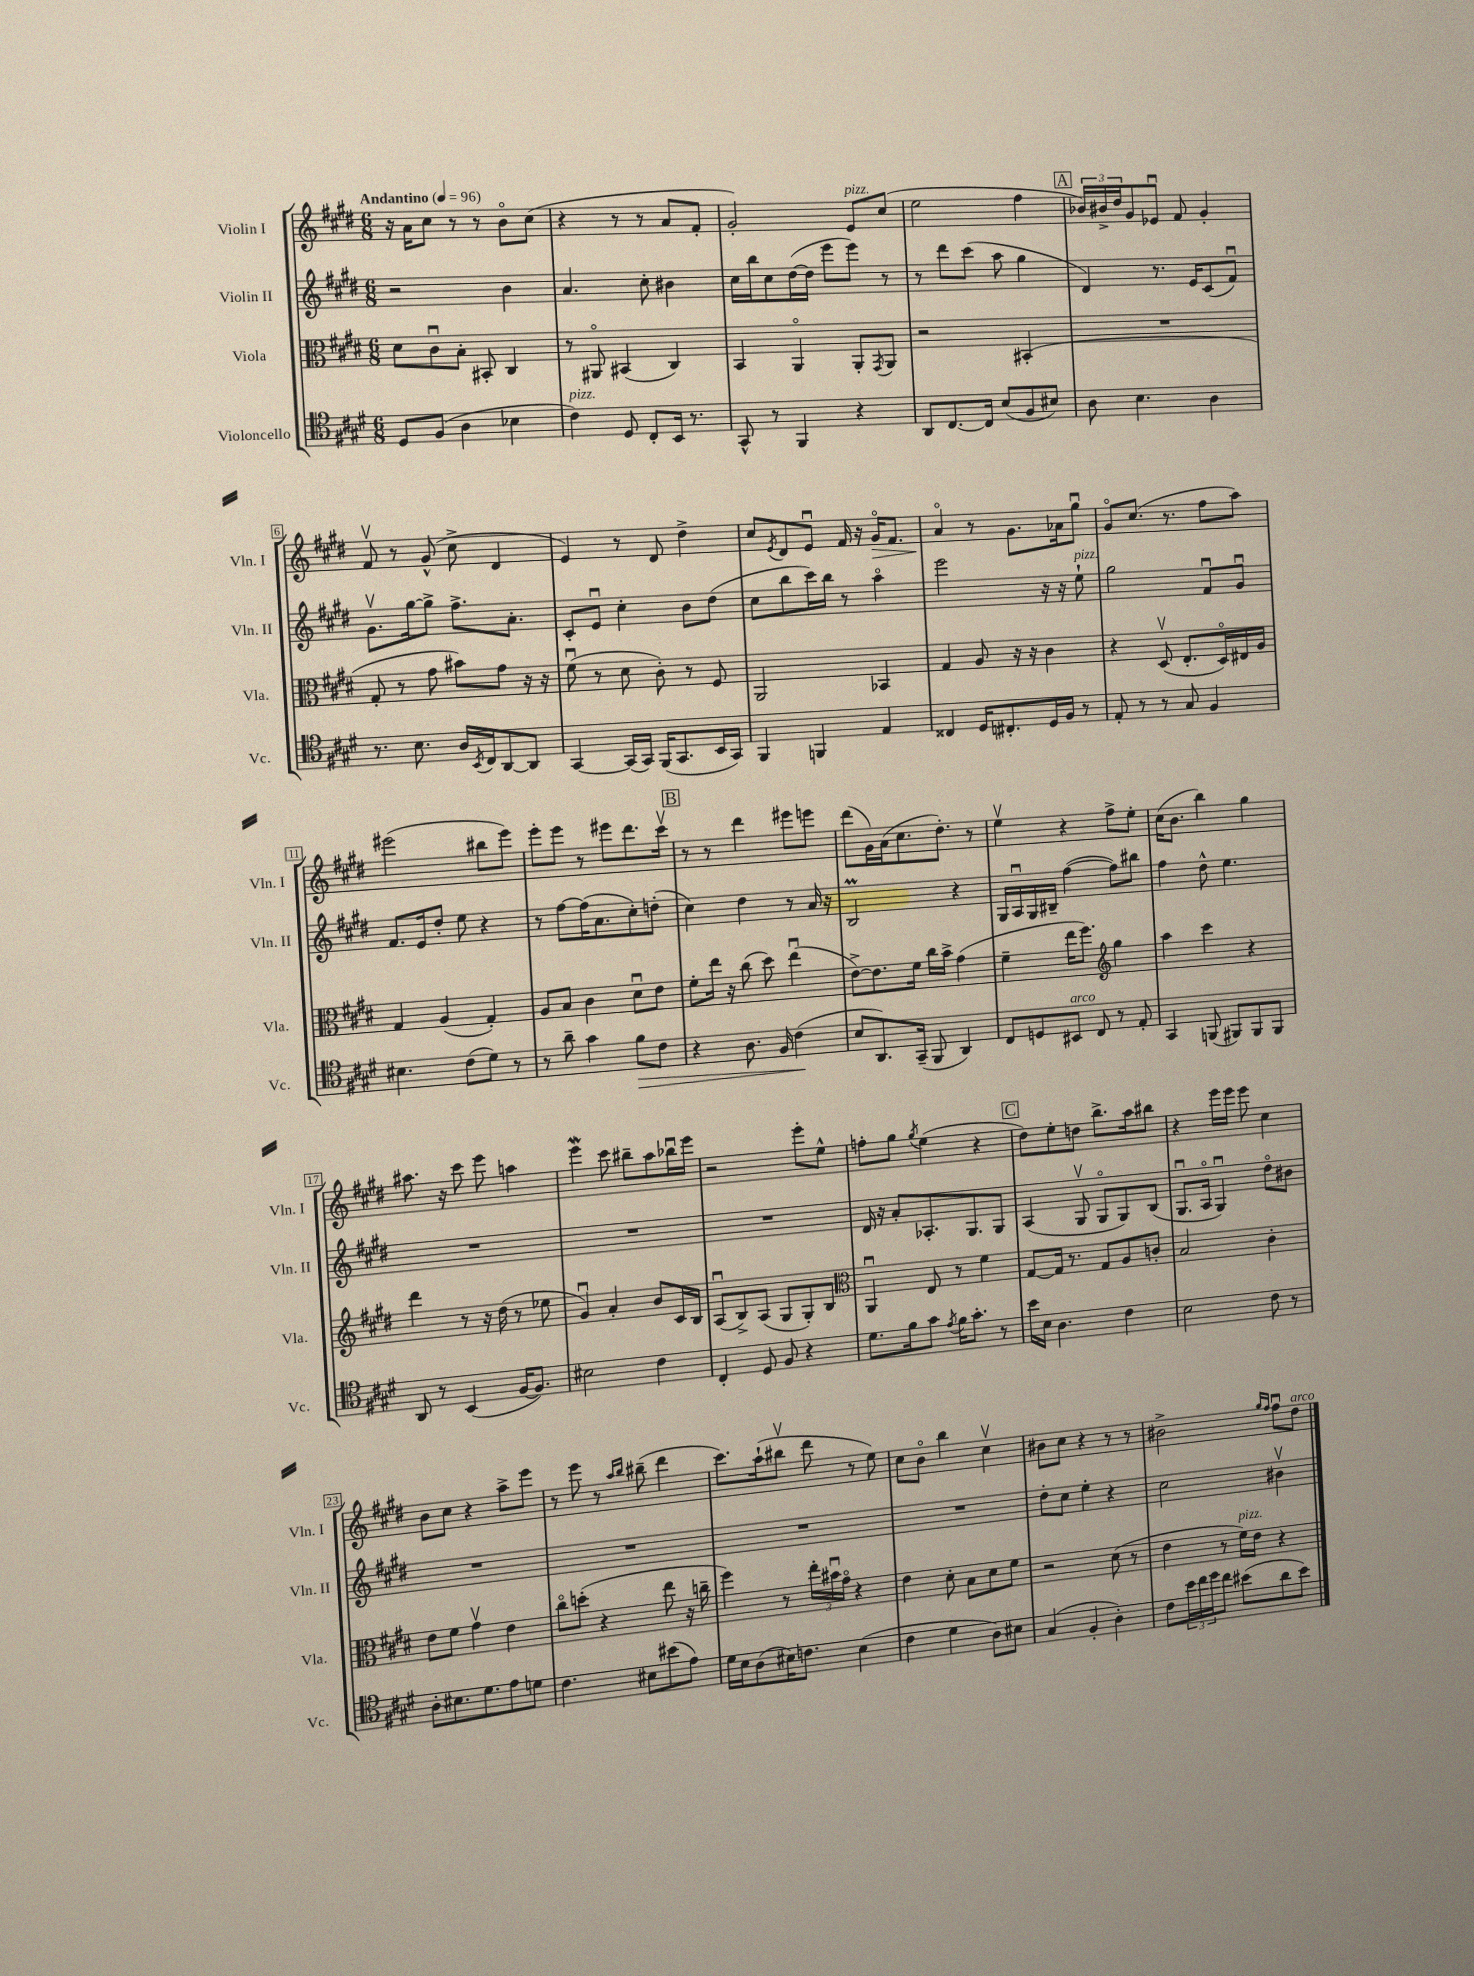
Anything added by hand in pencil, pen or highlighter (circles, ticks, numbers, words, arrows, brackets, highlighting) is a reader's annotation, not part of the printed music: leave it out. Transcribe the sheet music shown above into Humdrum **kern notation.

**kern	**kern	**kern	**kern
*staff4	*staff3	*staff2	*staff1
*clefC4	*clefC3	*clefG2	*clefG2
*k[f#c#g#d#]	*k[f#c#g#d#]	*k[f#c#g#d#]	*k[f#c#g#d#]
*M6/8	*M6/8	*M6/8	*M6/8
*MM96	*MM96	*MM96	*MM96
8D#	8d#	2r	16r
.	.	.	16a
(8F#	8c#u	.	8cc#
4A	8B'	.	8r
.	8BB#'	.	8r
4B-	4C#	4b	8bo
.	.	.	(8cc#
=	=	=	=
4c#)	8r	4.a	4r
.	8AA#o	.	.
8D#	(4BB#	.	8r
8C#'	.	8cc#'	8r
16BB	4C#)	4b#	8a
8.r	.	.	.
.	.	.	8f#'
=	=	=	=
8GG#^^	4BB	16cc#	2g#')
.	.	16bb	.
8r	.	8cc#	.
4FF#	4AAo	([16dd#	.
.	.	16dd#]	.
.	.	8eee	.
4r	8AA'	8eee)	8e
.	8qGG#	.	.
.	8AA	8r	(8cc#
=	=	=	=
8AA	2r	8r	2ee
[8.C#	.	8ddd#	.
.	.	(8ccc#	.
16C#]	.	.	.
(8B	.	8aa	.
8F#	(4BB#'	4gg#	4ff#
8B#)	.	.	.
=	=	=	=
8A	2.r	4d#)	24b-)
.	.	.	24b#^
.	.	.	24dd#
4.B	.	.	8g#
.	.	8.r	8e-u
.	.	.	8f#
.	.	16e	.
4A	.	(8c#	4g#'
.	.	8f#u)	.
=	=	=	=
8.r	8G#'	8.g#v	8f#v
.	8r	.	8r
8.B	.	[16gg#	.
.	8g#	8gg#^]	(8g#^^
16A	8b#)	8.ff#^	8cc#^
8qBB	.	.	.
16C#	.	.	.
[8AA	8g#	.	4d#
.	.	8.a'	.
8AA]	16r	.	.
.	16r	.	.
=	=	=	=
[4GG#	(8f#u	8c#'	4e)
.	8r	8eu	.
(16GG#]	8d#	4cc#'	8r
16GG#)	.	.	.
(16FF#	8c#')	.	8d#
8.GG#	.	.	.
.	8r	8b	4dd#^
16BB	8F#	(8dd#	.
16GG#)	.	.	.
=	=	=	=
4FF#	2AA	8cc#	8cc#
.	.	.	8qe
.	.	8bb	8d#
4FF	.	16ccc#)	8eu
.	.	16bb	.
.	.	8r	16f#
.	.	.	16r
4E	4BB-	4aao	16g#o
.	.	.	8.f#
=	=	=	=
4C##	4G#	2eee	4ao
16D#	8A	.	8r
8.C#'	.	.	.
.	16r	.	8.g#
.	16r	.	.
16D#	4c#	16r	.
16F#	.	16r	16a-
8r	.	8ee`	8gg#u
=	=	=	=
8E'	4r	2gg#	8g#o
8r	.	.	(8.cc#
8r	(8D#v	.	.
.	.	.	8.r
8G#	8.E'	.	.
4F#	.	8f#u	8ff#
.	16D#o)	.	.
.	16E#	8g#u	8aa)
.	16A	.	.
=	=	=	=
4.B#	4G#	8.f#	(2eee#
.	.	16e	.
.	(4A	8dd#'	.
(8c#	.	8ee	.
8d#)	4G#')	4r	8bb#
8r	.	.	8eee#)
=	=	=	=
8r	8A	8r	8eee'
8a~	8B	[8ff#	8eee
4g#	4c#	(16ff#]	8r
.	.	8.a	.
.	.	.	8eee#
8f#	8d#u	8cc#')	8.ddd#
8c#	8e	(8dd'	.
.	.	.	16ccc#v
=	=	=	=
4r	8f#'	4cc#)	8r
.	16ee	.	8r
.	16r	.	.
8.A	(8cc#	4dd#	4ddd#
.	8dd#)	.	.
16F#	.	.	.
(4c#	(4eeu	8r	8eee#
.	.	16a	8eee
.	.	16r	.
=	=	=	=
8B	[8e^)	2B	(8ddd#
8.AA)	8.e]	.	16g#)
.	.	.	(16a
.	.	.	8.cc#
(16GG#~	16f#	.	.
8FF#	16cc#	.	.
.	16b^	.	8.dd#')
4AA)	(4g#	4r	.
.	.	.	8r
=	=	=	=
8C#	4f#~	16G#	4eev
.	.	16Au	.
8D	.	16G#	.
.	.	16B#~	.
8BB#	16ee	([4ff#	4r
.	8.ff#)	.	.
8C#	.	.	.
*	*clefG2	*	*
8r	4gg#	8ff#])	8ff#^
8E'	.	8bb#	8ee'
=	=	=	=
4GG#	4aa	4ff#	(16cc#
.	.	.	8.b
(8FF	4ccc#	8dd#^^	4bb)
8FF#)	.	4.ee	.
8FF#	4r	.	4gg#
8FF#	.	.	.
=	=	=	=
8AA	4ddd#	2.r	8.aa#
8r	.	.	.
.	.	.	16r
(4BB	8r	.	8ccc#
.	16r	.	8eee
.	(16dd#	.	.
[16F#	8r	.	4aa
8.F#])	.	.	.
.	8ee-	.	.
=	=	=	=
2B#	4g#u)	2.r	4eee
.	4a'	.	8ccc#
.	.	.	8bb#~
4c#	8b	.	8aa
.	16c#	.	16bb-u
.	16B	.	16eee
=	=	=	=
4C#'	(8Au	2.r	2r
.	8B^)	.	.
8D#	(8A	.	.
8F#	8G#	.	.
4r	8G#')	.	8eee'
.	8B	.	8ee^^
=	=	=	=
*	*clefC3	*	*
8.d#	4AAu	16d#	8ff'
.	.	16r	.
.	.	8a'	8gg#
16f#	.	.	.
.	.	.	8qgg#
8g#	8E	8.A-'	(4ee
8qe	.	.	.
16f#	8r	.	.
8.g#'	.	8.G#	.
.	4f#	.	4r
8r	.	8G#	.
=	=	=	=
16b	[8G#	(4A	8dd#)
16B	.	.	.
4.A	16G#]	.	8ee'
.	8.r	.	.
.	.	8G#v	8dd
.	8G#	8G#o	8.bb^
4c#	8A	8G#)	.
.	.	.	16aa
.	8c'	(8B	8bb#
=	=	=	=
2B	2B	8.G#u	4r
.	.	16Ao	.
.	.	4G#u)	16eee
.	.	.	16eee
.	.	.	8eee
8c#	4c#'	8dd#o	4cc#
8r	.	8b#	.
=	=	=	=
8A'	8e	2.r	8b
8.B#	8f#	.	8cc#
.	4g#v	.	4r
8.d#	.	.	.
8e	4e	.	8aa^
8d	.	.	8eee
=	=	=	=
4.c#	8cc#o	2.r	8r
.	(8dd'	.	8eee
.	4r	.	8r
.	.	.	16qqaa
.	.	.	16qqbb
8B#	.	.	(8bb#~
(8b#	8ee	.	4ddd#
8e)	16r	.	.
.	16cc~	.	.
=	=	=	=
16d#	4ff#)	2.r	8.ccc#)
16B	.	.	.
(8A	.	.	.
.	.	.	(16aa`
16B#)	8r	.	8bb#v
8.c	.	.	.
.	24ee'	.	8ddd#
.	24b#u	.	.
.	24g#o	.	.
(4B#	4r	.	8r
.	.	.	8ee)
=	=	=	=
4c#	4e	2.r	8cc#
.	.	.	8bo
4d#	8d#'	.	4bb
.	8B	.	.
8A)	8d#	.	4cc#v
8B#	8f#	.	.
=	=	=	=
(4G#	2r	8dd#'	8b#
.	.	8cc#	8cc#
4F#'	.	4ee'	4r
4A')	(8d#	4r	8r
.	8r	.	8r
=	=	=	=
8c#	4e	2cc#	2b#^
24b	.	.	.
24cc#	.	.	.
24dd#	.	.	.
8cc#	8r	.	.
(8b#	16f#)	.	.
.	16e	.	.
.	.	.	16qqgg#
.	.	.	16qqff#
8a	4r	4b#v	8ff#u
8b#)	.	.	8dd#
==	==	==	==
*-	*-	*-	*-
